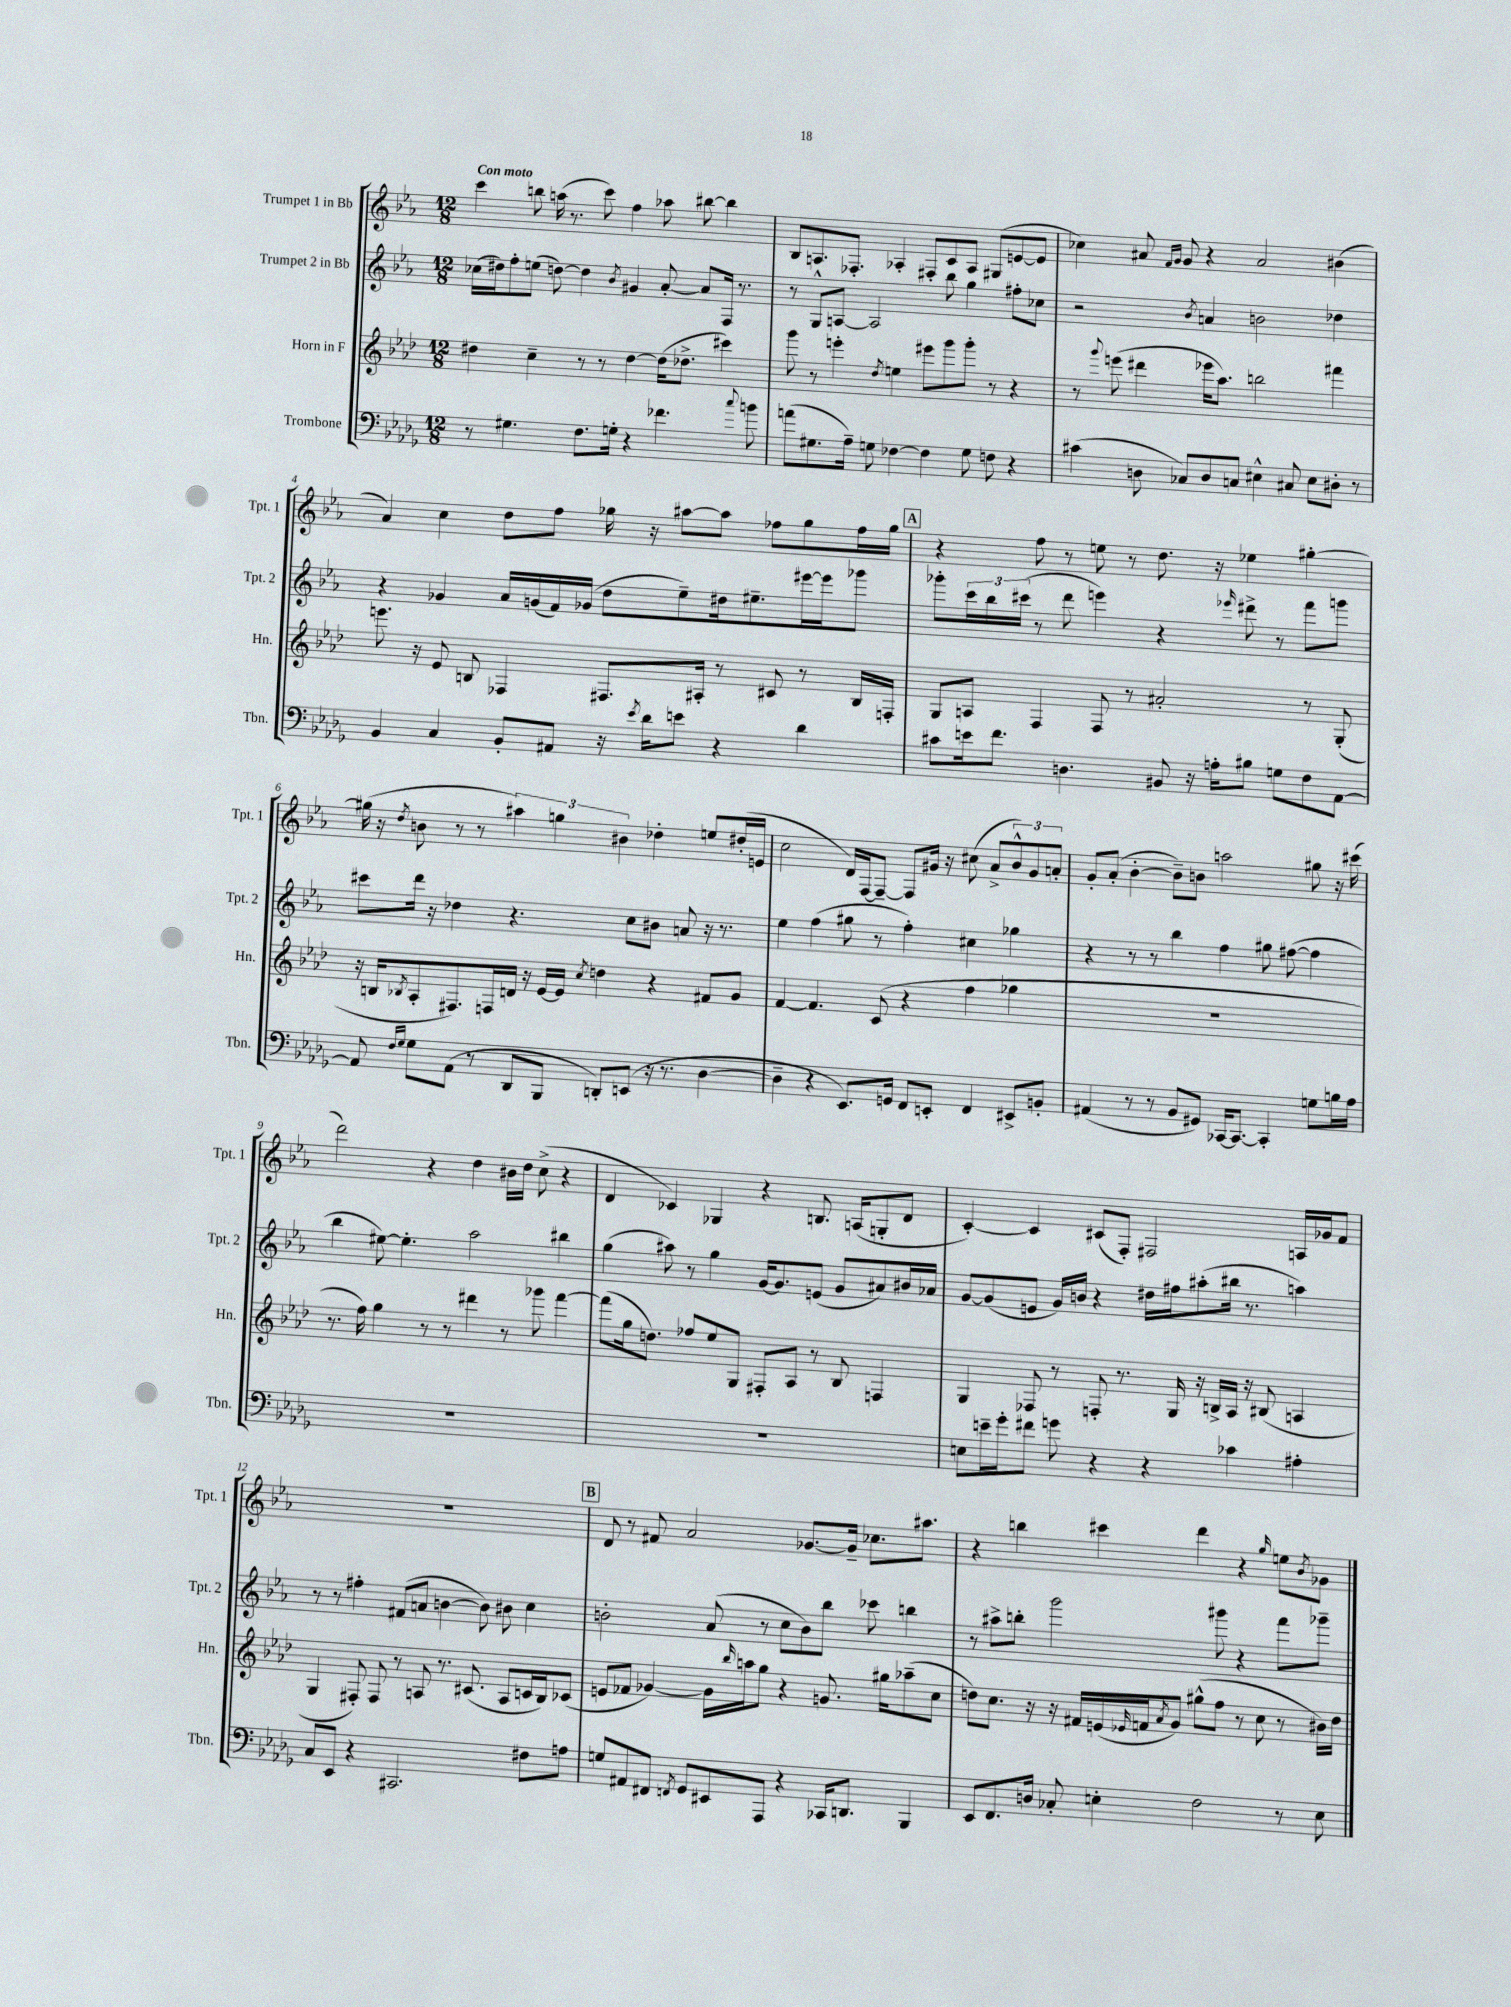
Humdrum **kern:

**kern	**kern	**kern	**kern
*staff4	*staff3	*staff2	*staff1
*clefF4	*clefG2	*clefG2	*clefG2
*k[b-e-a-d-g-]	*k[b-e-a-d-]	*k[b-e-a-]	*k[b-e-a-]
*M12/8	*M12/8	*M12/8	*M12/8
8r	4dd#	(16cc-	4ccc
.	.	16dd#)	.
4.G#	.	8ff'	.
.	4cc~	(8ee	8bb
.	.	[8dd)	(16aa
.	.	.	8.r
8.F	8r	4dd]	.
.	8r	.	8ccc)
16G'	.	.	.
.	.	8qb-	.
4r	[4dd#	4g#	4ff
4.f-	(16dd#]	[8a-'	8aa-
.	8.dd-^	.	.
.	.	8a-]	[8bb#
.	4ccc#)	16F	4bb#]
.	.	8.r	.
8qqcc	.	.	.
8b	.	.	.
=	=	=	=
(8a	8ggg	8r	8B-
8.G#	8r	8G^^	8.A
.	4eee'	[8A	.
16A-~)	.	.	8.F-'
8G	.	2A]	.
.	8qdd-	.	.
[4F-	4ee	.	4A-'
4F-]	8eee#	.	8F#'
.	8ggg	8bb-	8c
8G	8ggg'	4gg	8A-
8F	8r	.	(8G#
4r	4r	8ff#'	[8e
.	.	8cc-	8e]
=	=	=	=
(4c#	8r	2r	4cc-)
.	8qqggg	.	.
.	(8eee	.	.
8D	4ddd#	.	8a#
.	.	.	16qqf
.	.	.	16qqg
8C-)	.	.	8g
.	.	8qb-	.
8D	16eee-	4a	4r
.	8.aa-)	.	.
8C	.	.	.
4E#^^	2bb	2b	2a#
8C#	.	.	.
8E#	.	.	.
8D#'	4fff#	4dd-	(4b#
8r	.	.	.
=	=	=	=
4BB-	8.eee	4r	4a-)
.	16r	.	.
4C	8e-	4g-	4cc
.	8B	.	.
8BB-'	4F-	16a-	8dd
.	.	(16g	.
8AA#	.	16f)	8ff
.	.	(16g-	.
16r	8.F#	8dd	16gg-
8qe-	.	.	.
16d-	.	.	16r
8e	.	8ee-~)	[8aa#
.	16A#'	.	.
4r	8r	16dd#	8aa#]
.	.	8.ee#~	.
.	8c#	.	8ff-
4d-	8r	[16eee#	8gg-
.	.	16eee#]	.
.	16B	8ggg-	16ff-
.	16F'	.	16gg-
=	=	=	=
8c#	8G	8ggg-'	4r
16e	8A	24ccc	.
.	.	24bb-	.
8.f	.	.	.
.	.	(24ccc#	.
.	4F	8r	8ff
4.D	.	8ddd	8r
.	8F	4eee)	8ee
.	8r	.	8r
8BB#	2a#'	4r	8.dd
16r	.	.	.
16A'	.	.	16r
.	.	16qqeee-	.
8B#	.	8ddd#^	4ee-
8G	.	8r	.
8F	8r	8fff	[4gg#'
[8AA-	(8G'	8ggg	.
=	=	=	=
8AA-]	16r	8ccc#	(16gg#]
.	16B	.	16r
16qqF	.	.	.
16qqG-	8qB-	.	8qdd
8G-	8A-'	16ddd	8b
.	.	16r	.
(8AA-	8.F#)	4dd-	8r
8r	.	.	8r
.	16F	.	.
8DD-	16d	4.r	6aa#)
.	16r	.	.
8BBB-	[16e-	.	.
.	.	.	6gg
.	16e-]	.	.
.	8qcc	.	.
8DD')	4dd	.	.
.	.	.	6b#
(8EE	.	8cc	.
16r	4r	8b#	4dd-'
8.r	.	.	.
.	.	8a	.
[4D-	8f#	16r	8ee
.	.	8.r	.
.	8g	.	(16dd#'
.	.	.	16e
=	=	=	=
4D-~]	[4f	4ee-	2cc
4r	4.f]	(4ff	.
8.EE-)	.	8gg#	16d)
.	.	.	[16F
.	(8c	8r	8F~_
16GG	.	.	.
8FF	4r	4ff')	8F]
8EE'	.	.	16g#
.	.	.	16r
4FF	4ff	4cc#	(8cc#
.	.	.	8a-^
8EE#^	4gg-	4gg-	12b-^^)
.	.	.	12g#
8BB'	.	.	.
.	.	.	12a'
=	=	=	=
(4AA#	1.r	4r	8g'
.	.	.	(8a-'
8r	.	8r	[4b-'
8r	.	8r	.
8BB-	.	4bb-	8b-~])
8GG#)	.	.	8b
[16CC-	.	4ff	2aa
8.CC-_	.	.	.
4CC-']	.	8gg#	.
.	.	([8ff#	.
8G	.	4ff#]	8gg#
16B	.	.	16r
16A-	.	.	(16ccc#
=	=	=	=
1.r	8.r	4bb-	2ddd)
.	16ff)	.	.
.	4gg	[8ee#)	.
.	.	4.ee#']	.
.	8r	.	4r
.	8r	.	.
.	4ddd#	2aa-	4dd
.	8r	.	16b#
.	.	.	16dd
.	8ggg-	.	(8cc^
.	[4fff	4bb#	4r
=	=	=	=
1.r	(8fff]	(4gg	4d
.	16gg	.	.
.	8.dd)	.	.
.	.	8aa#)	4c-)
.	8ff-	8r	.
.	8ee-	4gg	4G-
.	8G	.	.
.	8F#'	[16g	4r
.	.	8.g]	.
.	8A-	.	.
.	8r	(8e	8.B
.	8B-	8g	.
.	.	.	(16A
.	4F	8a#)	8G'
.	.	16b#	8d
.	.	16a-	.
=	=	=	=
8E	4G	[8g	[4c')
16e~	.	(8g]	.
16g-'	.	.	.
8f#	8F-	8e	4c]
8g	8r	16g)	.
.	.	16b	.
4r	8F'	4r	(8c#
.	8.r	.	8F')
4r	.	16dd#	2F#
.	16G	16ff#	.
.	16r	(8aa#'	.
.	16B^	.	.
4c-	16A-	16bb#	.
.	16r	8.r	.
.	(8B#	.	.
4A#'	4A	4aa)	16A
.	.	.	16g-
.	.	.	8f
=	=	=	=
8C	4G	8r	1.r
8EE-	.	8r	.
4r	8F#')	4ff#'	.
.	8F#	.	.
2.CC#	8r	(8f#	.
.	8A	8a	.
.	8.r	[4b	.
.	(8.c#	.	.
.	.	8b])	.
.	8A	8b#	.
8F#	16c	4cc	.
.	16B-)	.	.
8A	(8c-	.	.
=	=	=	=
8G	8e	2b'	8d
8AA#	8f-	.	8r
8FF#	[4g-)	.	8f#
8qFF	.	.	.
8GG-	.	.	2a-
8EE#	16g-]	(8a-	.
.	16qqbb-	.	.
.	16aa	.	.
8AAA-	8gg	8r	.
4r	4r	8cc	.
.	.	8b)	[8.g-
16CC-	8.g	8bb-	.
8.DD	.	.	16g-~]
.	.	8ccc-	8.cc-
.	16gg#	.	.
4BBB-	(8aa-~	4bb	.
.	.	.	8.aa#
.	8cc	.	.
=	=	=	=
8EE-	8dd)	8r	4r
8.FF	8.cc	8aa#^	.
.	.	8bb'	4bb
16D	16r	.	.
8C-'	16r	2ggg	.
.	16f#	.	.
4E'	(16e	.	4ccc#
.	16qqe-	.	.
.	16f	.	.
.	8qa-	.	.
.	8g)	.	.
2F	(8gg#^^	.	4ddd
.	8ff	8ggg#	.
.	8r	4r	4r
.	8cc	.	.
.	.	.	16qqgg
8r	8r	8fff	8ee
.	.	.	8qb-
8E	16b#)	8ggg-~	8g-
.	16dd	.	.
==	==	==	==
*-	*-	*-	*-
